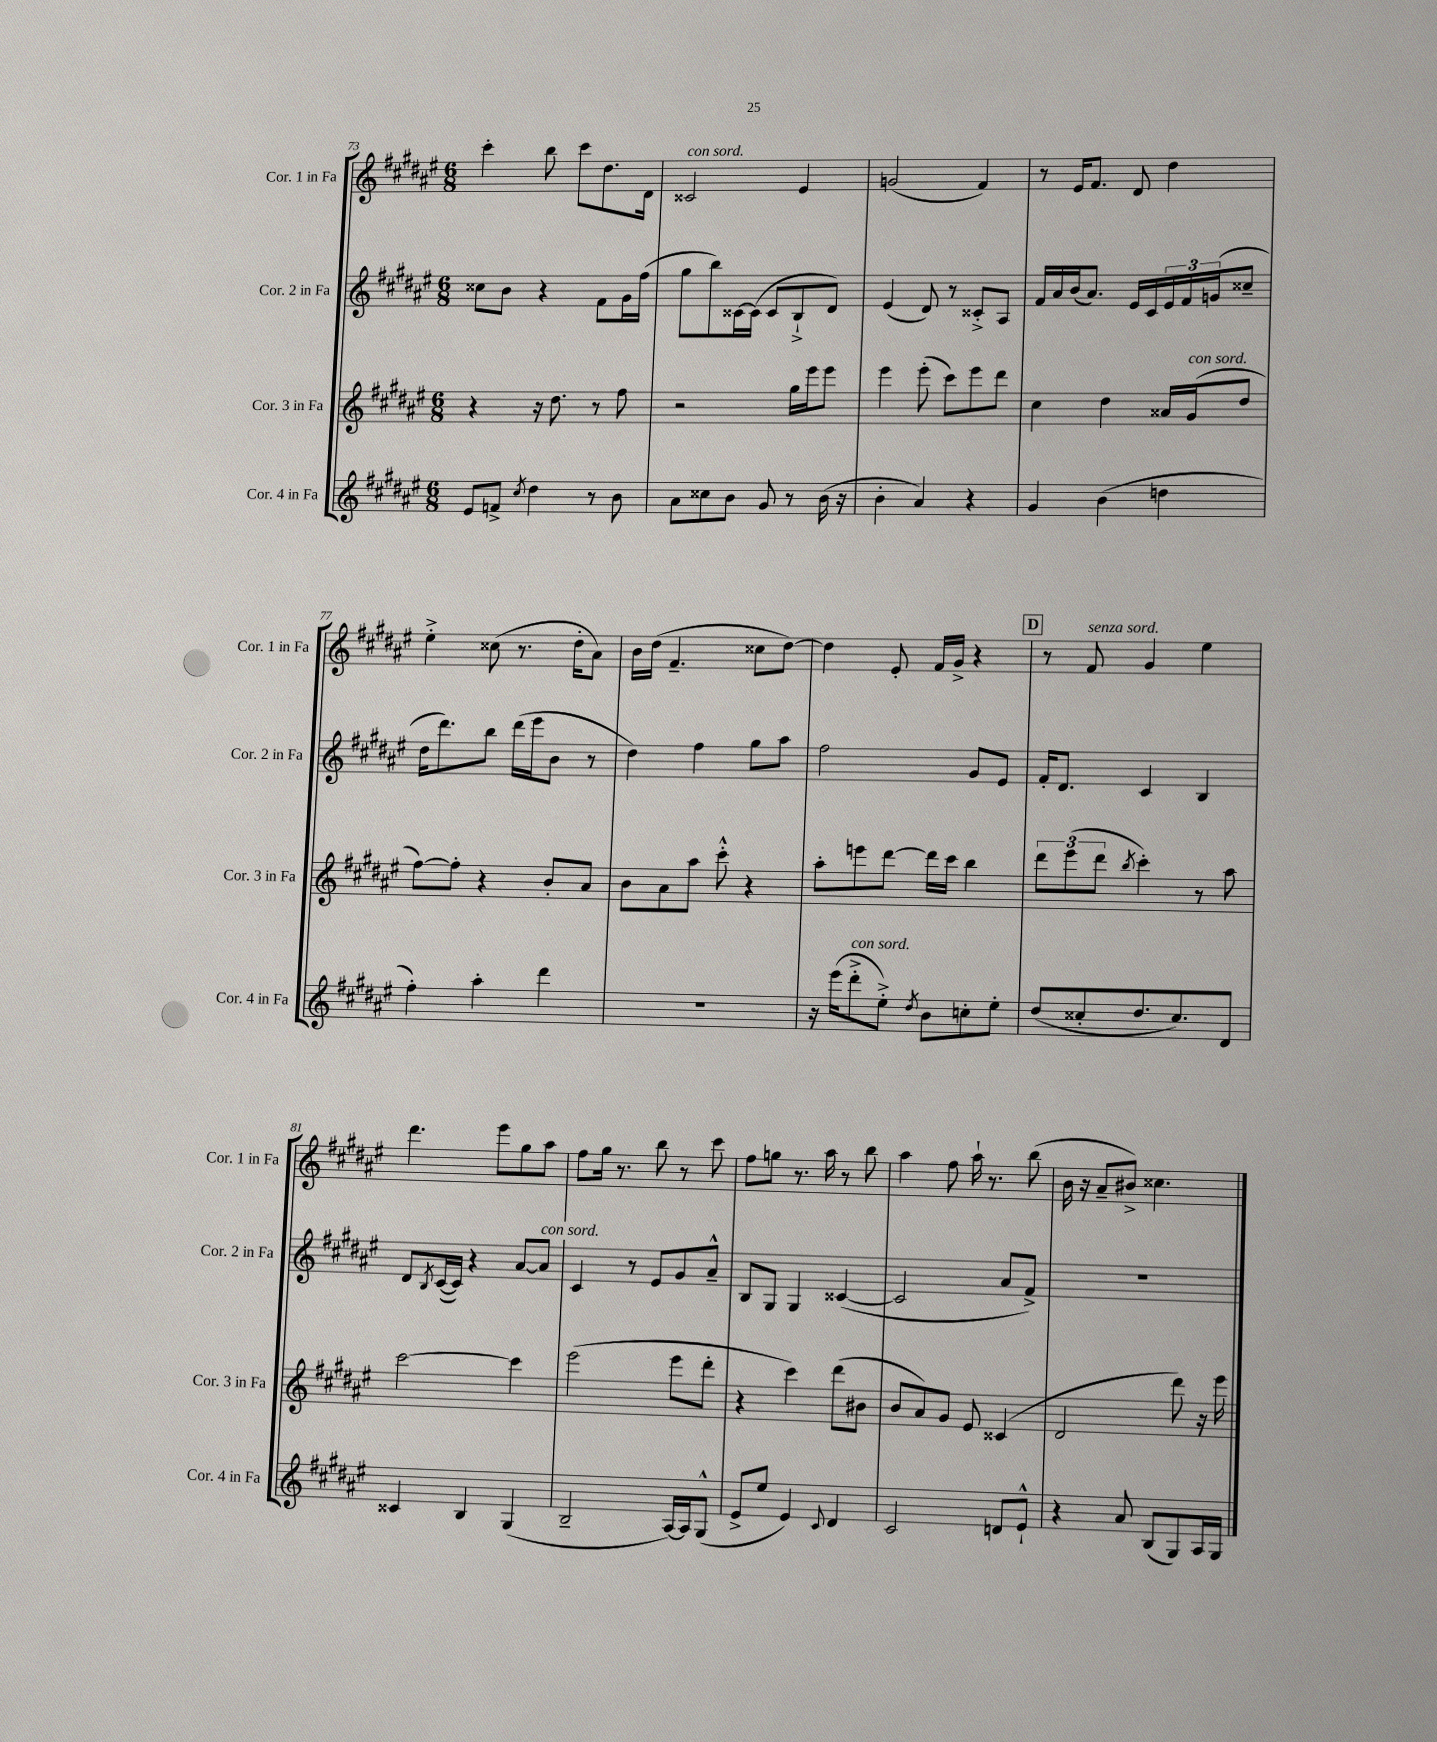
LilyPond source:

<<
\new StaffGroup <<
\new Staff = "s0" \with { instrumentName = "Cor. 1 in Fa" shortInstrumentName = "Cor. 1 in Fa" } {
    \clef treble \key fis \major \numericTimeSignature \time 6/8
    cis'''4-. b''8 cis'''8 dis''8. dis'16 |
    cisis'2^\markup { \italic "con sord." } eis'4 |
    g'2( fis'4) |
    r8 eis'16 fis'8. dis'8 dis''4 |
    eis''4-.-> cisis''8( r8. dis''16-. ais'8) |
    b'16 dis''16( fis'4.-- cisis''8 dis''8~) |
    dis''4 eis'8-. fis'16 gis'16-> r4 |
    \mark \markup { \box "D" } r8 fis'8^\markup { \italic "senza sord." } gis'4 eis''4 |
    dis'''4. eis'''8 gis''8 ais''8 |
    fis''8 gis''16 r8. b''8 r8 cis'''8 |
    fis''8 g''8 r8. ais''16 r8 b''8 |
    ais''4 fis''8 ais''16-! r8. b''8( |
    b'16 r16 ais'8-- bis'8->) cisis''4. \bar "|." |
}
\new Staff = "s1" \with { instrumentName = "Cor. 2 in Fa" shortInstrumentName = "Cor. 2 in Fa" } {
    \clef treble \key fis \major \numericTimeSignature \time 6/8
    cisis''8 b'8 r4 fis'8 gis'16 fis''16( |
    gis''8 b''8) cisis'16~ cisis'16( cisis'8 b8-!-> dis'8) |
    eis'4( dis'8) r8 cisis'8-.-> ais8 |
    fis'16 ais'16 b'16( ais'8.) eis'16 cis'16 \tuplet 3/2 { eis'16 fis'16 g'16( } cisis''8-- |
    dis''16 dis'''8.) b''8 dis'''16( eis'''16 b'8 r8 |
    dis''4) fis''4 gis''8 ais''8 |
    fis''2 gis'8 eis'8 |
    \mark \markup { \box "D" } fis'16-. dis'8. cis'4 b4 |
    dis'8 \acciaccatura { b8 } cis'16~( cis'16) r4 ais'8~ ais'8^\markup { \italic "con sord." } |
    cis'4 r8 eis'8 gis'8 ais'8---^ |
    b8 gis8 gis4 cisis'4~( |
    cisis'2 ais'8 fis'8->) |
    R2. \bar "|." |
}
\new Staff = "s2" \with { instrumentName = "Cor. 3 in Fa" shortInstrumentName = "Cor. 3 in Fa" } {
    \clef treble \key fis \major \numericTimeSignature \time 6/8
    r4 r16 dis''8. r8 fis''8 |
    r2 gis''16 eis'''16 eis'''8 |
    eis'''4 eis'''8-.( cis'''8) eis'''8 dis'''8 |
    cis''4 dis''4 aisis'16 gis'16^\markup { \italic "con sord." }( dis''8 |
    fis''8~) fis''8-. r4 b'8-. ais'8 |
    b'8 ais'8 ais''8 cis'''8-.-^ r4 |
    ais''8-. e'''8 dis'''8~ dis'''16 cis'''16 b''4 |
    \mark \markup { \box "D" } \tuplet 3/2 { dis'''8 eis'''8( dis'''8 } \acciaccatura { b''8 } cis'''4-.) r8 ais''8 |
    cis'''2~ cis'''4 |
    eis'''2( eis'''8 dis'''8-. |
    r4 cis'''4) dis'''8( bis'8 |
    b'8 ais'8) gis'8 eis'8 cisis'4( |
    dis'2 dis'''8) r16 eis'''16 \bar "|." |
}
\new Staff = "s3" \with { instrumentName = "Cor. 4 in Fa" shortInstrumentName = "Cor. 4 in Fa" } {
    \clef treble \key fis \major \numericTimeSignature \time 6/8
    eis'8 f'8-> \acciaccatura { cis''8 } dis''4 r8 b'8 |
    ais'8 cisis''8 b'8 gis'8 r8 b'16( r16 |
    b'4-. ais'4) r4 |
    gis'4 b'4( d''4 |
    fis''4-.) ais''4-. dis'''4 |
    R2. |
    r16 eis'''16( dis'''8-.->^\markup { \italic "con sord." } eis''8-.->) \acciaccatura { dis''8 } b'8 c''8-. eis''8-. |
    \mark \markup { \box "D" } dis''8( cisis''8-. dis''8. cisis''8.) dis'8 |
    cisis'4 b4 gis4( |
    b2-- ais16~) ais16 gis8-^( |
    eis'8-> eis''8 eis'4) \appoggiatura { cis'8 } dis'4 |
    cis'2 d'8 eis'8-!-^ |
    r4 ais'8 b8( gis8) ais16 gis16 \bar "|." |
}
>>
>>
\layout { \context { \Score currentBarNumber = #73 } }
